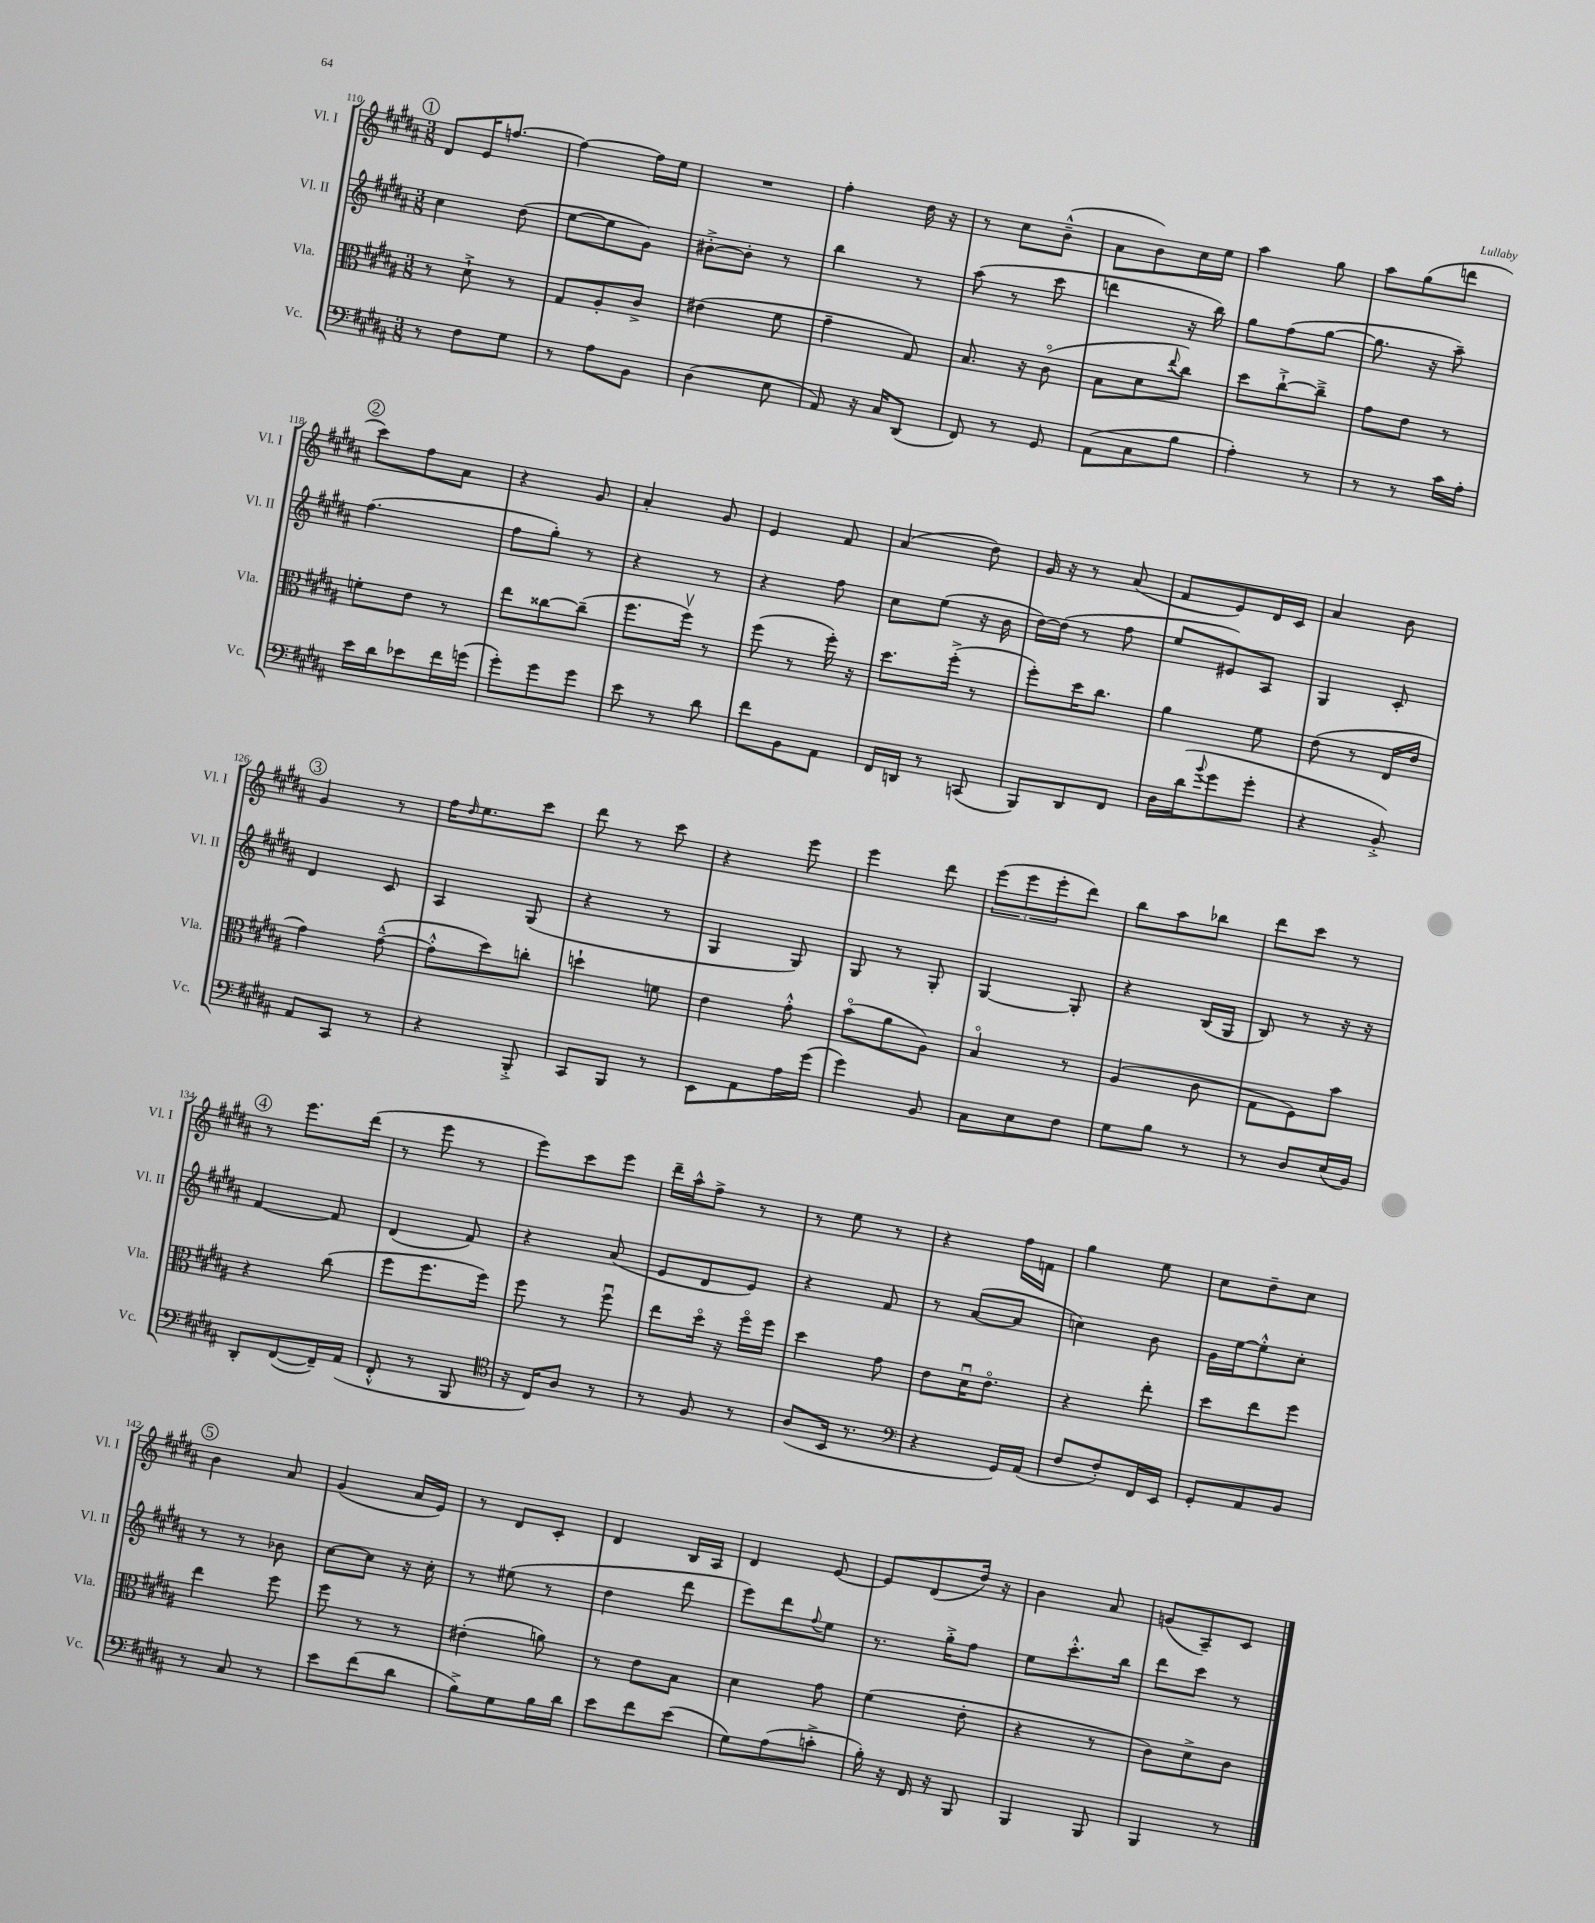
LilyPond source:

<<
\new StaffGroup <<
\new Staff = "s0" \with { instrumentName = "Vl. I" shortInstrumentName = "Vl. I" } {
    \clef treble \key b \major \numericTimeSignature \time 3/8
    \mark \markup { \circle "1" } dis'8 e'16 f''8.~ |
    f''4~ f''16 e''16 |
    R4. |
    fis''4-. dis''16 r16 |
    r8 cis''8 b'8---^( |
    ais'8 b'8) cis''16 e''16 |
    ais''4 gis''8 |
    ais''8 gis''8( d'''8 |
    \mark \markup { \circle "2" } cis'''8) fis''8 ais'8 |
    r4 gis'8 |
    ais'4-. gis'8 |
    e'4 fis'8 |
    ais'4( dis''8) |
    gis'16 r16 r8 ais'8( |
    fis'8 e'8) dis'16 cis'16 |
    ais'4 b'8 |
    \mark \markup { \circle "3" } gis'4 r8 |
    fis''16 \grace { dis''16 } e''8. cis'''8 |
    dis'''8 r8 cis'''8 |
    r4 e'''8 |
    e'''4 dis'''8 |
    \tuplet 3/2 { e'''8( e'''8 e'''8-. } dis'''8) |
    b''8 ais''8 bes''8 |
    dis'''8 cis'''8 r8 |
    \mark \markup { \circle "4" } r8 e'''8. dis'''16( |
    r8 e'''8 r8 |
    e'''8) cis'''8 e'''8 |
    dis'''16-- ais''16-^ fis''8-> r8 |
    r8 e''8 r8 |
    r4 fis''16 f'16 |
    gis''4 e''8 |
    cis''8 dis''8-- cis''8 |
    \mark \markup { \circle "5" } b'4 ais'8 |
    gis'4( ais'16 e'16) |
    r8 dis'8 cis'8-. |
    dis'4 b16 ais16 |
    dis'4 e'8~ |
    e'8 dis'8( dis''16) r16 |
    b'4 ais'8 |
    g'8( ais8--) cis'8 \bar "|." |
}
\new Staff = "s1" \with { instrumentName = "Vl. II" shortInstrumentName = "Vl. II" } {
    \clef treble \key b \major \numericTimeSignature \time 3/8
    \mark \markup { \circle "1" } cis''4 dis''8( |
    e''8~ e''8 gis'8) |
    bis'8~-.-> bis'8-. r8 |
    b''4 r8 |
    ais''8( r8 cis'''8 |
    d'''4 r16 b''16) |
    gis''8 fis''8( gis''8~ |
    gis''8. r16 ais''8--) |
    \mark \markup { \circle "2" } fis''4.( |
    fis''8 gis''8-.) r8 |
    r4 r8 |
    r4 fis''8 |
    cis''8 e''8( r16 b'16 |
    dis''16~) dis''16( r8 fis''8 |
    e''8 eis'8) ais8 |
    gis4 cis'8-. |
    \mark \markup { \circle "3" } dis'4 cis'8 |
    ais4 gis8( |
    r4 r8 |
    gis4 gis8) |
    gis8 r8 gis8-. |
    gis4~ gis8-. |
    r4 b16( gis16 |
    b8) r8 r16 r16 |
    \mark \markup { \circle "4" } fis'4~ fis'8 |
    dis'4( fis'8) |
    r4 ais'8( |
    e'8 dis'8 e'8) |
    r4 fis'8 |
    r8 ais'8~( ais'8 |
    c''4) b'8 |
    gis'16 e''16~ e''8-.-^ cis''8-. |
    \mark \markup { \circle "5" } r8 r8 bes'8 |
    cis''8~ cis''8 r16 cis''16-. |
    r8 eis''8( r8 |
    dis''4 dis'''8 |
    e'''8) dis'''8 \appoggiatura { fis''8 } e''8 |
    r8. gis''16-.-> fis''8 |
    e''8 cis'''8.-.-^ b''16 |
    dis'''8 cis'''8 r8 \bar "|." |
}
\new Staff = "s2" \with { instrumentName = "Vla." shortInstrumentName = "Vla." } {
    \clef alto \key b \major \numericTimeSignature \time 3/8
    \mark \markup { \circle "1" } r8 dis'8-!-> r8 |
    gis8 ais8-. cis'8-> |
    eis'4( fis'8 |
    gis'4-- gis8) |
    b8. r16 cis'8\flageolet( |
    b8 dis'8 \appoggiatura { e''8 } cis''8) |
    dis''8 cis''8~-!-> cis''8---> |
    gis'8 e'8 r8 |
    \mark \markup { \circle "2" } f'8-. e'8 r8 |
    e''8 cisis''8~ cisis''8--( |
    fis''8. fis''16\upbow) r8 |
    fis''8( r8 fis''16-.) r16 |
    dis''8. fis''16-.->( r8 |
    fis''8-.) dis''16 cis''8. |
    ais'4 fis'8 |
    e'8( r8 e16 e'16 |
    \mark \markup { \circle "3" } gis'4) gis'8~---^( |
    gis'8-.-^ dis''8) c''8-. |
    d''4-! f'8 |
    e'4 gis'8-.-^ |
    b'8\flageolet( ais'8 ais8) |
    b4\flageolet r8 |
    ais4( cis'8 |
    gis8 fis8) b'8 |
    \mark \markup { \circle "4" } r4 cis''8( |
    fis''8 fis''8. fis''16) |
    fis''8 r8 fis''8\downbow |
    e''8 dis''16\flageolet r16 fis''16\flageolet fis''16 |
    dis''4 gis'8 |
    e'8 dis'16\downbow e'8.\flageolet |
    r4 e''8-. |
    dis''8 e''8 fis''8 |
    \mark \markup { \circle "5" } e''4 fis''8 |
    fis''8 r8 r8 |
    eis'4-.( a'8) |
    r8 e'8 b8 |
    dis'4 gis'8 |
    fis'4( e'8-. |
    r4 r8 |
    cis'8) dis'8-> cis'8 \bar "|." |
}
\new Staff = "s3" \with { instrumentName = "Vc." shortInstrumentName = "Vc." } {
    \clef bass \key b \major \numericTimeSignature \time 3/8
    \mark \markup { \circle "1" } r8 fis8 gis8 |
    r8 ais8 b,8 |
    dis4( e8 |
    ais,8) r16 cis16 dis,8( |
    fis,8) r8 gis,8 |
    ais,8( cis8 b8 |
    ais4-.) r8 |
    r8 r8 cis'16 ais16-. |
    \mark \markup { \circle "2" } e'16 dis'16 ees'8 fis'16 g'16( |
    gis'8-.) gis'8 gis'8 |
    e'8 r8 dis'8 |
    fis'8 b,8 ais,8 |
    fis,16 d,16 r8 c,8( |
    b,,8) dis,8 fis,8 |
    dis16 dis'16( \appoggiatura { b'8 } gis'8 gis'8-. |
    r4 b,8-.->) |
    \mark \markup { \circle "3" } ais,8 cis,8 r8 |
    r4 b,,8-.-> |
    cis,8 b,,8 r8 |
    e,8 ais,8 ais16 gis'16( |
    gis'4) b,8 |
    cis8 e8 fis8 |
    gis8 b8 r8 |
    r8 dis8 e16( b,16) |
    \mark \markup { \circle "4" } dis,8-. fis,8~( fis,16--) ais,16( |
    fis,8-.-^ r8 b,,8 |
    \clef tenor r16 cis16) ais8 r8 |
    r8 fis8 r8 |
    ais8( b,16 r8. |
    \clef bass r4 gis,16) ais,16( |
    fis8 fis8-.) fis,16 e,16 |
    gis,8-. ais,8 b,8 |
    \mark \markup { \circle "5" } r8 cis8 r8 |
    e'8 fis'8( dis'8 |
    b8->) gis8 b16 dis'16 |
    e'8 fis'8 e'8( |
    gis8) ais8( c'8-.-> |
    b16-.) r16 fis,16 r16 b,,8 |
    b,,4 b,,8 |
    b,,4 r8 \bar "|." |
}
>>
>>
\layout { \context { \Score currentBarNumber = #110 } }
